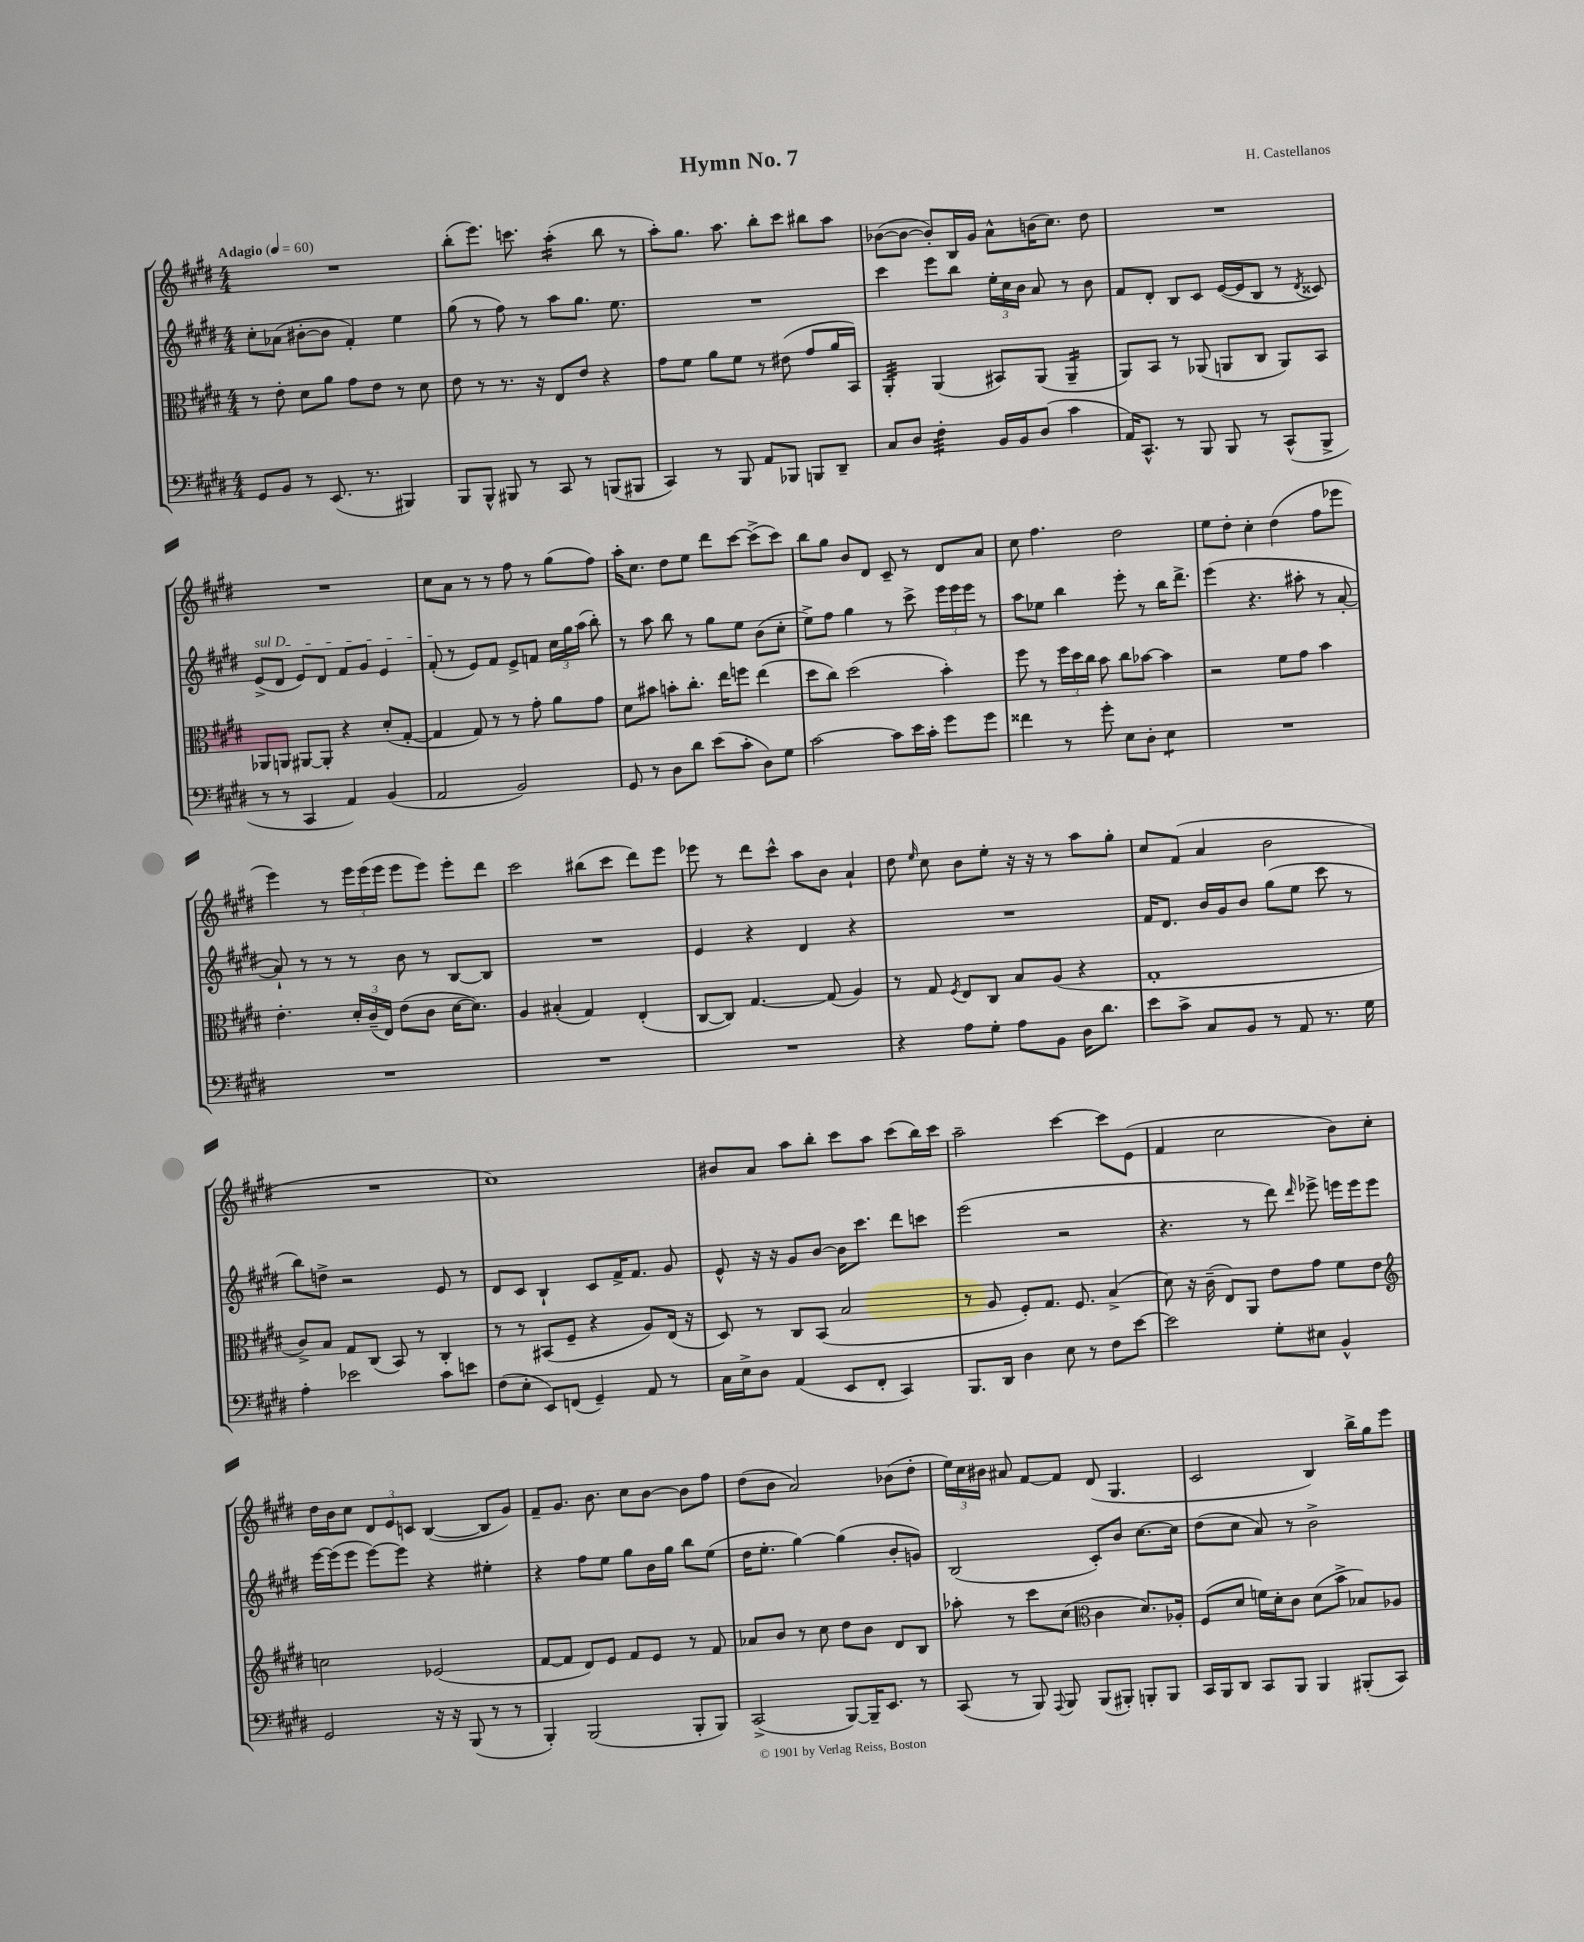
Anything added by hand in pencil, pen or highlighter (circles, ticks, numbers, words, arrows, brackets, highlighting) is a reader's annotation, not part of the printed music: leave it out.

**kern	**kern	**kern	**kern
*staff4	*staff3	*staff2	*staff1
*clefF4	*clefC3	*clefG2	*clefG2
*k[f#c#g#d#]	*k[f#c#g#d#]	*k[f#c#g#d#]	*k[f#c#g#d#]
*M4/4	*M4/4	*M4/4	*M4/4
*MM60	*MM60	*MM60	*MM60
8GG#	8r	8cc#'	1r
8BB	8e'	(8a-	.
8r	8d#	[8b#'	.
(8.EE	8a	8b#]	.
.	8g#	4f#')	.
8.r	.	.	.
.	8e	.	.
4BBB#)	8r	4ee	.
.	8d#	.	.
=	=	=	=
8BBB	8e	(8gg#	(8bb'
8BBB^^	8r	8r	8.eee)
8BBB#	8.r	8ff#)	.
.	.	.	8.ccc
8r	.	8r	.
.	16r	.	.
8CC#	8E	8aa	(4aa'
8r	8e	8.gg#	.
(8BBB	4r	.	8bb
.	.	8.ee	.
8BBB#	.	.	8r
=	=	=	=
4CC#)	8g#	1r	8aa')
.	8f#	.	8.gg#
8r	8a	.	.
.	.	.	8.aa
8BBB	8f#	.	.
8AA	8r	.	8bb'
8BBB-	(8e#	.	8ccc#
8BBB	8g#	.	8bb#
8DD#~	16a	.	8aa
.	16BB)	.	.
=	=	=	=
8C#	4AA'	4ccc#	([8b-
8D#	.	.	8b-_
4F#'	(4AA	8eee	8b-'])
.	.	8bb	16B
.	.	.	16g#
16BB	8BB#)	24ee'	8a^^
.	.	24cc#	.
16BB	.	.	.
.	.	24b	.
(8D#	(8AA	8a	(16b
.	.	.	8.cc#)
4c#	4AA~	8r	.
.	.	8b	8dd#
=	=	=	=
16AA)	8AA)	8f#	1r
8.CC#^^	.	.	.
.	8BB	8d#'	.
8r	8r	8B	.
8BBB	(8AA-	8c#	.
8BBB	8AA	([16e	.
.	.	16e]	.
8r	8C#	8B	.
(8CC#^^	8AA)	8r	.
.	.	8qd#	.
8BBB^	8BB	8c##)	.
=	=	=	=
8r	8AA-	(8e^	1r
8r	8AA	8d#	.
4CC#	[8AA#	8e)	.
.	8AA#']	8d#	.
4AA)	4r	8f#	.
.	.	8g#	.
(4BB	(8d#'	4e	.
.	[8G#'	.	.
=	=	=	=
2AA	4G#]	(8f#'	8cc#
.	.	8r	8a
.	8G#)	8e)	8r
.	8r	8f#	8r
2BB)	8r	8e^	8ff#
.	8g#'	8f	8r
.	8a	24cc#	(8gg#
.	.	24gg#	.
.	.	(24aa	.
.	8g#	8bb')	8ff#)
=	=	=	=
8GG#	8d#	8r	16aa'
.	.	.	8.cc#
8r	8b#	8aa	.
8D#	8b'	8bb	8dd#
8d#	8.cc#'	8r	8ee
(8e	.	8gg#	8ddd#
.	16ee	.	.
8c#'	8ff	8ee	[8ccc#
8D#)	(4ee	(8b	(8ccc#^]
8G#	.	8cc#'	8ccc#)
=	=	=	=
[2c#	8dd#	8ee^)	8bb
.	8cc#)	8ff#	8gg#
.	(2dd#	4gg#	8b
.	.	.	8d#
8c#]	.	8r	8c#~
16e	.	8ccc#^	8r
16c#'	.	.	.
8g#	4b')	24eee	8d#
.	.	24eee	.
.	.	24eee	.
8g#	.	8r	8a
=	=	=	=
4f##	8ff#	8aa	8cc#
.	8r	8ee-	4.ff#
8r	24ff#	4bb	.
.	24dd#	.	.
.	24cc#	.	.
8g#'	8b	.	.
8E	8cc#	8eee'	2dd#
8D#'	[8b-	8r	.
4E	4b-]	16bb	.
.	.	8.ddd#^	.
=	=	=	=
1r	2r	(4eee	8ee
.	.	.	8dd#'
.	.	4.r	4cc#'
.	8f#	.	(4dd#
.	8g#	8aa#'	.
.	4b	8r	8ff#
.	.	[8a'	8eee-
=	=	=	=
1r	4.e'	8a`])	4eee)
.	.	8r	.
.	.	8r	8r
.	24d#'	8r	24eee
.	(24c#~	.	(24eee
.	24E)	.	24eee
.	(8e	8b	8eee
.	8c#	8r	8eee)
.	[16d#	[8B	8eee'
.	8.d#])	.	.
.	.	8B]	8ddd#
=	=	=	=
1r	4A	1r	2ccc#
.	(4B#'	.	.
.	4G#)	.	(8bb#
.	.	.	8ccc#
.	(4E'	.	8ddd#)
.	.	.	8eee
=	=	=	=
1r	[8C#	4e	8eee-
.	8C#])	.	8r
.	[4.G#	4r	8ddd#
.	.	.	8ccc#^^
.	.	4d#	8aa
.	(8G#]	.	8b
.	4A)	4r	4a`
=	=	=	=
4r	8r	1r	8dd#
.	.	.	16qqee
.	8G#	.	8cc#
.	8qF#	.	.
8A	8E	.	8b
8G#'	8C#	.	8ee'
8A	8B	.	16r
.	.	.	16r
8BB	(8A	.	8r
16D#	4r	.	8aa
8.d#	.	.	.
.	.	.	8gg#'
=	=	=	=
8e	1G#'	16f#	8cc#
.	.	8.d#	.
8c#^	.	.	(8f#
8C#	.	16b	4a
.	.	16g#	.
8BB	.	8b	.
8r	.	(8gg#	2b
8AA	.	8ee	.
8.r	.	8ccc#	.
.	.	8r	.
16G#	.	.	.
=	=	=	=
4A'	8c#^)	8bb)	1r
.	8B	8dd^	.
2e-	8G#	2r	.
.	(8C#	.	.
.	8BB)	.	.
.	8r	.	.
8c#	4C#'	8e	.
8e	.	8r	.
=	=	=	=
(8F#	8r	8d#	1cc#)
8E'	8r	8c#	.
8EE)	(8BB#	4B`	.
(8FF	8F#~	.	.
4GG#~)	4r	8c#	.
.	.	16f#^	.
.	.	8.f#	.
8AA	8A)	.	.
8r	(16E	8g#	.
.	16r	.	.
=	=	=	=
16C#	8D#)	8e^^	8b#
16E^	.	.	.
8D#	8r	16r	8a
.	.	16r	.
(4AA	8C#	8g#	8aa
.	(8BB	[8b	8bb'
8EE	2B	16b]	8ccc#
.	.	8.ccc#	.
8FF#'	.	.	8aa
4CC#)	.	8ddd#	(8ccc#
.	.	8ccc	16bb)
.	.	.	16ccc#
=	=	=	=
8.BBB	8r	(2eee	2aa~
.	8A	.	.
16DD#	.	.	.
4D#	8F#')	.	.
.	8.G#	.	.
8E	.	2r	[4ccc#
.	8.F#	.	.
8r	.	.	.
8F#	(4B^	.	8ccc#]
[8e	.	.	(8e
=	=	=	=
2e]	8d#)	4.r	4f#
.	16r	.	.
.	(16c#~	.	.
.	8E)	.	2cc#
.	8AA	8r	.
8G#'	8e	8ddd#)	.
.	.	16qqddd#	.
8E#	8g#	8eee-^	.
4BB^^	8f#	16eee	8b)
.	.	16eee	.
.	8e	8eee	8cc#'
=	=	=	=
*	*clefG2	*	*
2GG#	2cc	[16eee	16dd#
.	.	(16eee]	16b
.	.	8eee	8cc#
.	.	[8eee)	12d#
.	.	.	12e
.	.	8eee]	.
.	.	.	12c
16r	(2e-	4r	([4B
16r	.	.	.
(8BBB	.	.	.
8r	.	4ee#'	8B]
8r	.	.	8g#)
=	=	=	=
4BBB')	[8f#	4r	8f#~
.	8f#]	.	8.g#
(2BBB	8d#)	8ff#	.
.	.	.	8.b
.	8e	8ee	.
.	8f#	8gg#	8cc#
.	8e	16b	[8b
.	.	16gg#	.
8BBB'	8r	8bb	8b]
8BBB)	8f#	(8ee	8ff#
=	=	=	=
(2CC#^	8a-	16dd#	(8dd#
.	.	8.ee'	.
.	8b	.	8b
.	8r	[4gg#)	2a)
.	8cc#	.	.
[8BBB)	8dd#	(4gg#]	.
16BBB~]	8b	.	.
8.EE	.	.	.
.	8d#	8b'	(8b-
8r	8B	8g)	8dd#'
=	=	=	=
(8CC#	8aa-'	(2B	24ee)
.	.	.	24cc#
.	.	.	24b#
8r	8r	.	8a#
8BBB)	8ccc#	.	[8f#
8qqAAA	.	.	.
8BBB	(8cc#	.	8f#]
*	*clefC3	*	*
(8BBB	4c#	8c#')	(8d#
8BBB#')	.	8b	4.G#
8BBB'	8.d#)	[8.cc#	.
8BBB	.	.	.
.	16A-'	16cc#]	.
=	=	=	=
16CC#	(8F#	(8dd#	2c#
16BBB	.	.	.
8DD#	8d#	8cc#	.
8CC#	16f)	8a)	.
.	16d#'	.	.
8BBB	8c#	8r	.
4BBB	(8d#	2b^	4B)
.	8b^	.	.
(8BBB#'	8B-)	.	16bb^
.	.	.	16gg#
8CC#)	8A-	.	8eee
==	==	==	==
*-	*-	*-	*-
